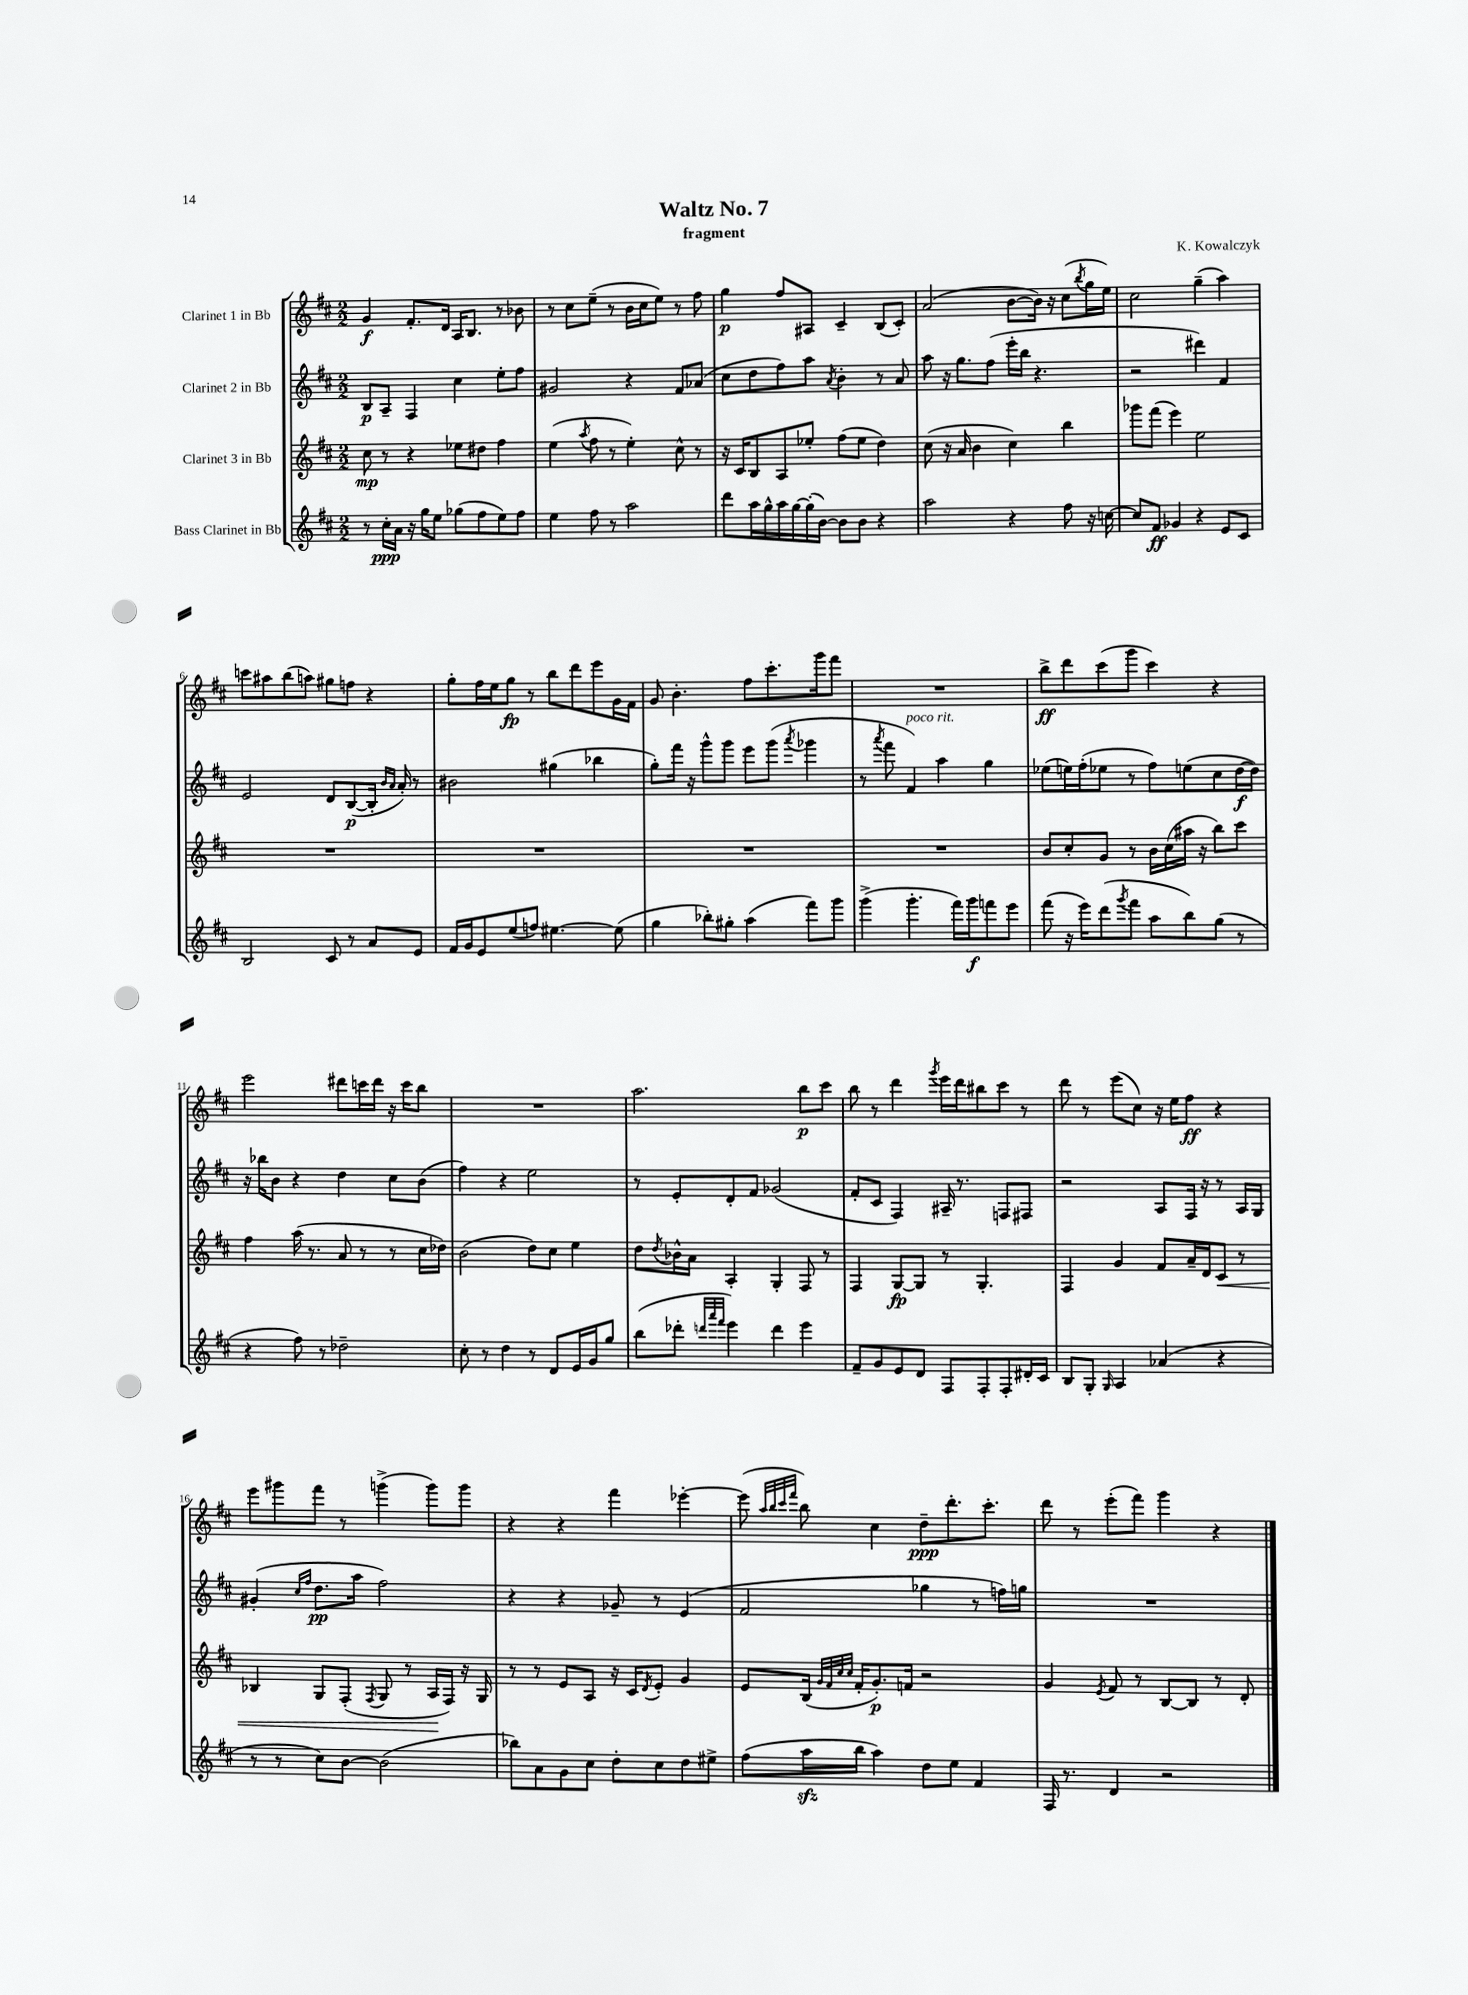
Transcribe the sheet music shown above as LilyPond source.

\header { title = "Waltz No. 7" composer = "K. Kowalczyk" subtitle = "fragment" }
<<
\new StaffGroup <<
\new Staff = "s0" \with { instrumentName = "Clarinet 1 in Bb" } {
    \clef treble \key d \major \numericTimeSignature \time 2/2
    g'4\f fis'8.-. d'16 a16 b8. r8 bes'8 |
    r8 cis''8 e''8--( r8 b'16 cis''16 e''8) r8 fis''8 |
    g''4\p fis''8 ais8 cis'4-- b8( cis'8-.) |
    a'2( b'8~ b'16) r16 cis''8( \acciaccatura { b''8 } g''16 e''16) |
    cis''2 g''4--( a''4) |
    c'''8 ais''8 b''8( a''8) gis''8 f''8 r4 |
    g''8-. fis''16 e''16 g''8\fp r8 b''8 d'''8 e'''8 g'16 fis'16 |
    g'8 b'4.-. fis''8 cis'''8.-. g'''16 fis'''8 |
    R1 |
    b''8->\ff d'''8 cis'''8( g'''8 cis'''4) r4 |
    e'''2 dis'''8 c'''16 dis'''16 r16 c'''16 b''8 |
    R1 |
    a''2. b''8\p cis'''8 |
    b''8 r8 d'''4 \acciaccatura { g'''8 } e'''16 d'''16 bis''8 cis'''8 r8 |
    d'''8 r8 e'''8( cis''8) r16 e''16 fis''8\ff r4 |
    e'''8 gis'''8 fis'''8 r8 g'''4->( g'''8) g'''8 |
    r4 r4 fis'''4 ees'''4~-. |
    ees'''8( \grace { a''32 b''32 cis'''32 fis'''32 } b''8) cis''4 d''8--\ppp d'''8.-. cis'''8.-. |
    d'''8 r8 e'''8-.( fis'''8) g'''4 r4 \bar "|." |
}
\new Staff = "s1" \with { instrumentName = "Clarinet 2 in Bb" } {
    \clef treble \key d \major \numericTimeSignature \time 2/2
    b8\p a8-- fis4 cis''4 e''8-. fis''8 |
    gis'2 r4 fis'8 aes'8( |
    cis''8 d''8 fis''8) a''8 \acciaccatura { a'8 } b'4-. r8 a'8 |
    a''8 r16 g''8. fis''8( e'''16-. b''16 r4. |
    r2 dis'''4) fis'4 |
    e'2 d'8 b8~\p( b16-. \grace { b'16 a'16 } a'16-.) r8 |
    bis'2 gis''4( bes''4 |
    g''8-.) fis'''16 r16 g'''8-^ g'''8 e'''8 g'''8( \acciaccatura { a'''8 } ges'''4 |
    r8 \acciaccatura { a'''8 } fis'''8 fis'4^\markup { \italic "poco rit." }) a''4 g''4 |
    ees''8( e''16) fis''16-.( ees''8 r8 fis''8) e''8( cis''8 d''16~\f d''16) |
    r16 bes''16 b'8 r4 d''4 cis''8 b'8( |
    fis''4) r4 e''2 |
    r8 e'8-. d'8-. fis'8 ges'2( |
    fis'8-. cis'8 fis4) ais16-- r8. f8 fis8 |
    r2 a8 fis16 r16 r8 a16 g16 |
    gis'4-.( \grace { cis''16 fis''16 } d''8.\pp a''16 fis''2) |
    r4 r4 ges'8-- r8 e'4( |
    fis'2 ges''4 r8 f''16) g''16 |
    R1 \bar "|." |
}
\new Staff = "s2" \with { instrumentName = "Clarinet 3 in Bb" } {
    \clef treble \key d \major \numericTimeSignature \time 2/2
    cis''8\mp r8 r4 ees''8 dis''8 fis''4 |
    e''4( \acciaccatura { a''8 } fis''8 r8 e''4-.) cis''8-^ r8 |
    r16 cis'16 b8 a8 ees''8-. fis''8( ees''8 d''4) |
    cis''8( r16 a'16 b'4 cis''4) b''4 |
    ges'''8 fis'''8( e'''4) e''2 |
    R1 |
    R1 |
    R1 |
    R1 |
    b'8 cis''8-. g'8 r8 b'16 cis''16( ais''16 r16 b''8) cis'''8 |
    fis''4 a''16( r8. a'8 r8 r8 cis''16 des''16) |
    b'2( d''8) cis''8 e''4 |
    d''8 \acciaccatura { d''8 } bes'16-^ a'16 a4-. g4-. fis8 r8 |
    fis4 g8~\fp g8 r8 g4.-. |
    fis4 g'4 fis'8 a'16-- d'16 cis'8\< r8 |
    bes4 g8 fis8-.( \acciaccatura { fis8 } g8 r8 a16\! fis16) r16 g16 |
    r8 r8 e'8 a8 r16 cis'16 \acciaccatura { d'8 } e'8-. g'4 |
    e'8 b16( \grace { g'32 fis'32 cis''32 cis''32 } fis'16-. g'8.-.\p) f'16 r2 |
    g'4 \acciaccatura { e'8 } fis'8 r8 b8~ b8 r8 d'8-. \bar "|." |
}
\new Staff = "s3" \with { instrumentName = "Bass Clarinet in Bb" } {
    \clef treble \key d \major \numericTimeSignature \time 2/2
    r8 cis''16-.\ppp a'16 r16 g''16 e''8 ges''8( fis''8 e''8) fis''8 |
    e''4 fis''8 r8 a''2 |
    d'''8 a''16 g''16-^ a''16 g''16~ g''16-.( b'16~) b'8 b'8 r4 |
    a''2 r4 fis''8 r16 c''16~ |
    c''8 fis'8\ff ges'4 r4 e'8 cis'8 |
    b2 cis'8 r8 a'8 e'8 |
    fis'16 g'16 e'8 e''8( f''8) eis''4.~ eis''8( |
    g''4 bes''8-.) gis''8-. a''4( fis'''8) g'''8 |
    g'''4->( g'''4.-. fis'''16) g'''16\f f'''8 e'''8 |
    fis'''8( r16 e'''16) d'''8( \acciaccatura { g'''8 } fis'''8 a''8 b''8) g''8( r8 |
    r4 fis''8) r8 des''2-- |
    cis''8-. r8 d''4 r8 d'8 e'16 g'16 g''8 |
    b''8( des'''8-. \grace { d'''32 a'''32 fis'''32 } e'''4) d'''4 e'''4 |
    fis'8-- g'8 e'8 d'8 fis8 fis8-. fis8-. dis'16-. cis'16 |
    b8 g8-. \grace { g16 } a4 aes'4( r4 |
    r8 r8 cis''8) b'8~ b'2( |
    bes''8) a'8 g'8 cis''8 d''8-. cis''8 d''8 eis''8-> |
    fis''8( a''16\sfz b''16 a''4) d''8 e''8 fis'4 |
    fis16 r8. d'4 r2 \bar "|." |
}
>>
>>
